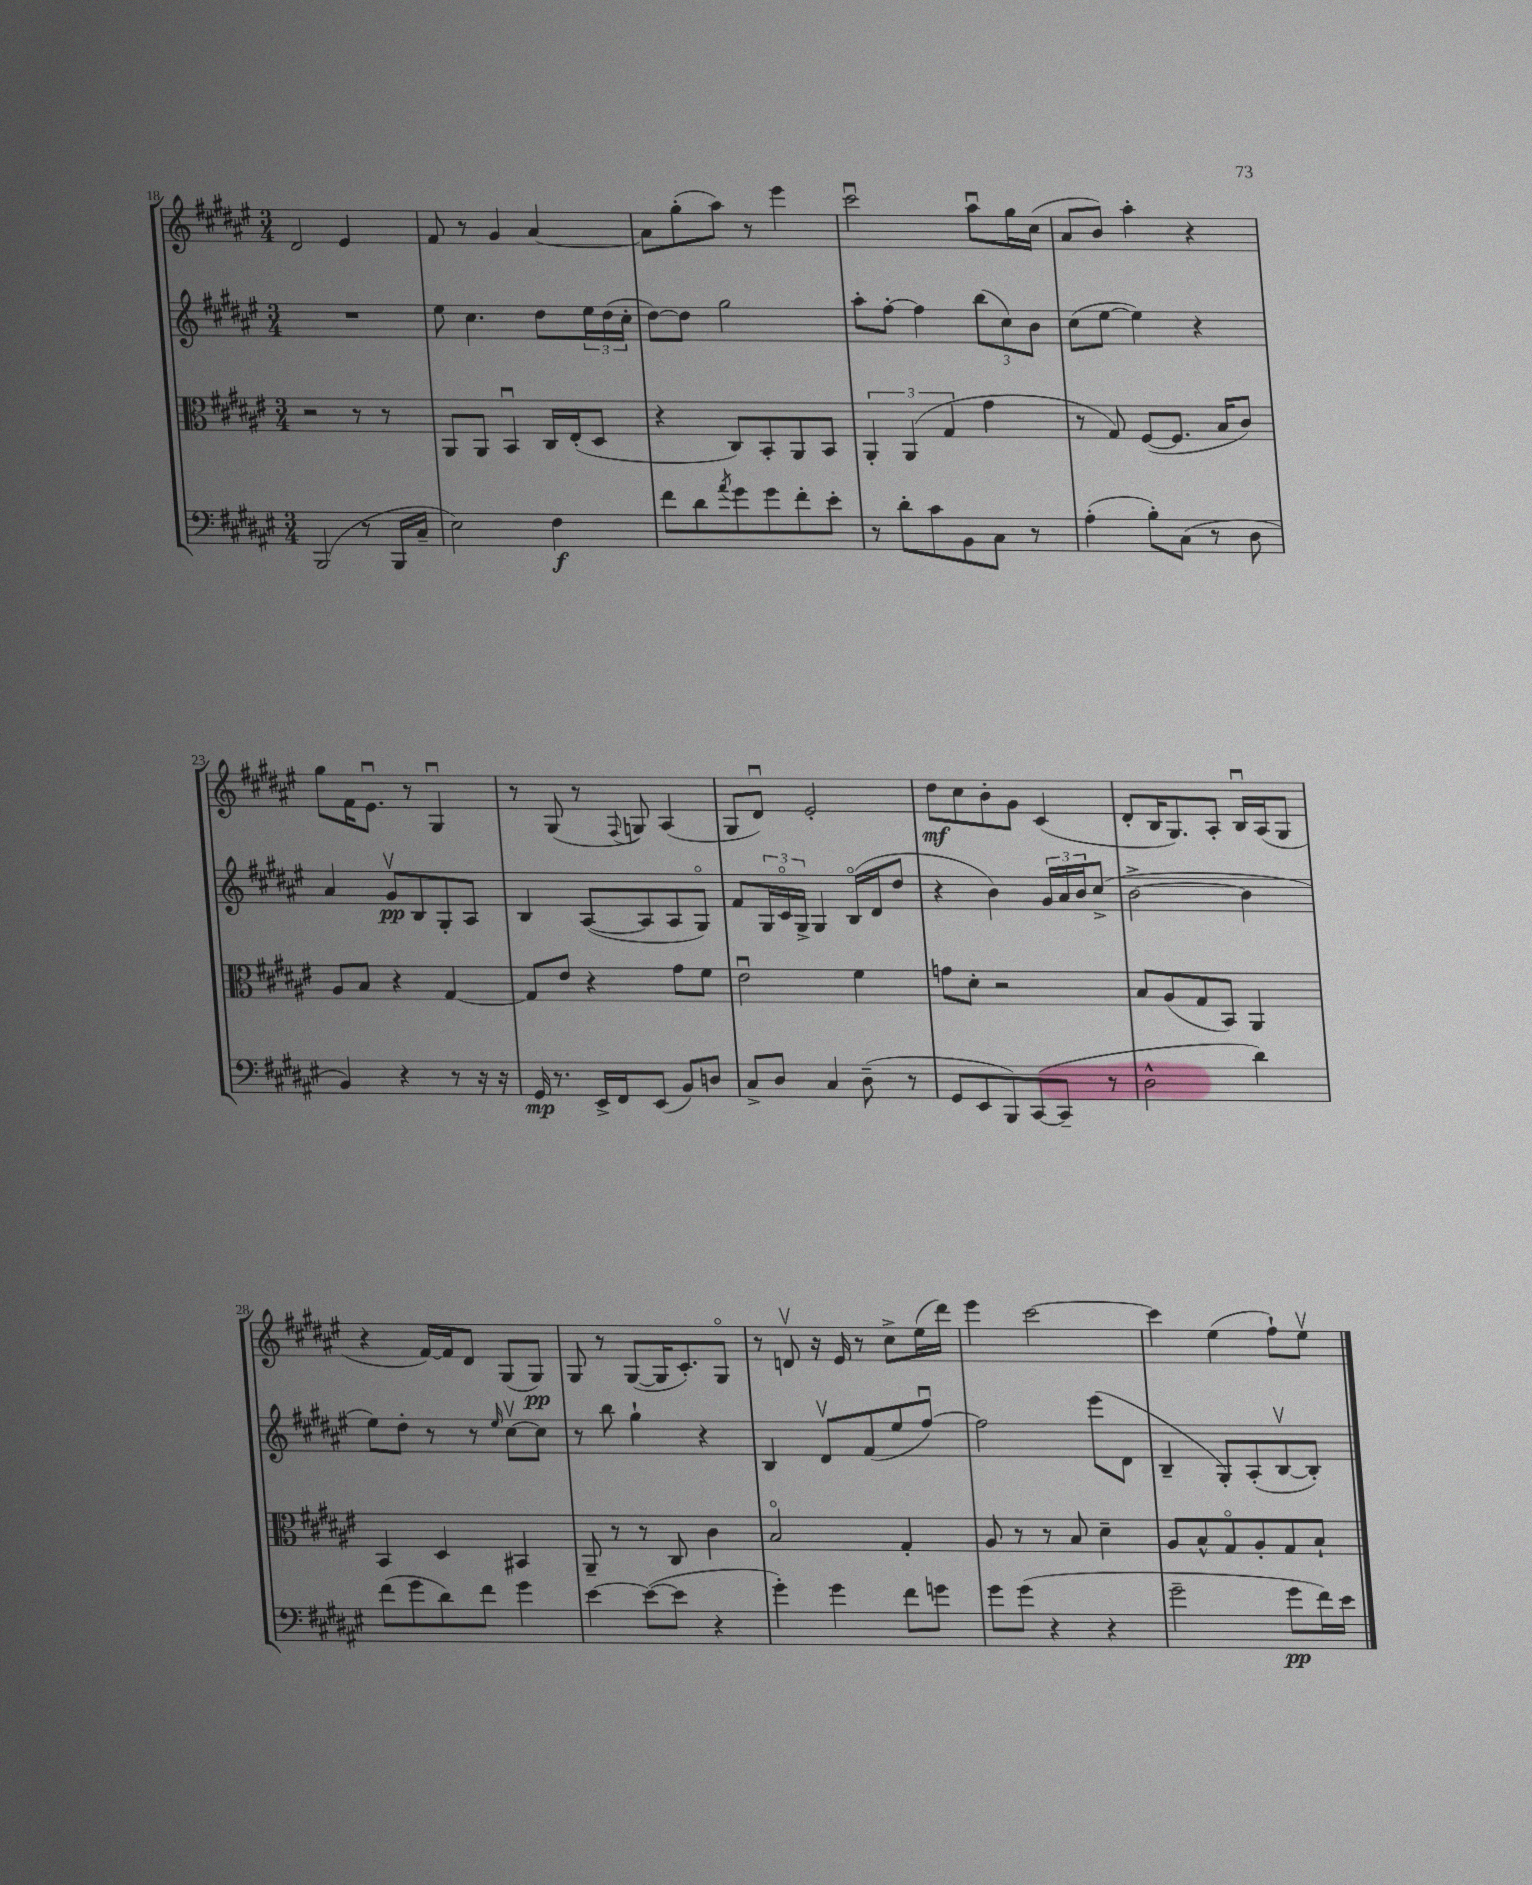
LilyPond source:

<<
\new StaffGroup <<
\new Staff = "s0" {
    \clef treble \key fis \major \numericTimeSignature \time 3/4
    dis'2 eis'4 |
    fis'8 r8 gis'4 ais'4~ |
    ais'8 gis''8-.( ais''8) r8 eis'''4 |
    cis'''2\downbow ais''8\downbow gis''16 cis''16( |
    ais'8 b'8) ais''4-. r4 |
    gis''8 fis'16 eis'8.\downbow r8 gis4\downbow |
    r8 gis8( r8 \appoggiatura { fis8 } g8) ais4( |
    gis8 dis'8\downbow) eis'2-. |
    dis''8\mf cis''8 b'8-. gis'8 cis'4( |
    dis'8-. b16 gis8.) ais8-. b16\downbow ais16( gis8 |
    r4 fis'16~) fis'16 dis'8 gis8( gis8\pp) |
    gis8 r8 gis8~( gis16 cis'8.-.) gis8\flageolet |
    r8 d'8\upbow r16 eis'16 r8 cis''8-> eis''16( dis'''16) |
    eis'''4 cis'''2~ |
    cis'''4 eis''4( fis''8-!) eis''8\upbow \bar "|." |
}
\new Staff = "s1" {
    \clef treble \key fis \major \numericTimeSignature \time 3/4
    R2. |
    eis''8 cis''4. dis''8 \tuplet 3/2 { eis''16 dis''16( cis''16-. } |
    dis''8~) dis''8 gis''2 |
    ais''8-. fis''8~-. fis''4 \tuplet 3/2 { b''8( cis''8) b'8 } |
    cis''8( eis''8~ eis''4) r4 |
    ais'4 gis'8\upbow\pp b8 gis8-. ais8 |
    b4 ais8~( ais8 ais8 gis8\flageolet) |
    fis'8 \tuplet 3/2 { gis16 cis'16\flageolet gis16-> } gis4 b16\flageolet( dis'16 dis''8 |
    r4 b'4) \tuplet 3/2 { gis'16 ais'16 b'16 } cis''8->( |
    b'2~-> b'4 |
    eis''8) dis''8-. r8 r8 \grace { eis''16 } cis''8~\upbow cis''8 |
    r8 b''8 gis''4-! r4 |
    b4 dis'8\upbow fis'8( eis''8 fis''8~\downbow) |
    fis''2 eis'''8( dis'8 |
    b4-- gis8-.) ais8-.( b8~\upbow b8-.) \bar "|." |
}
\new Staff = "s2" {
    \clef alto \key fis \major \numericTimeSignature \time 3/4
    r2 r8 r8 |
    ais,8 ais,8 b,4\downbow cis16 eis16-.( dis8 |
    r4 cis8) b,8-. ais,8 b,8 |
    \tuplet 3/2 { ais,4-. ais,4( gis4 } gis'4 |
    r8 gis8) fis8~( fis8. b16 cis'8) |
    ais8 b8 r4 gis4~ |
    gis8 eis'8 r4 gis'8 fis'8 |
    eis'2\downbow fis'4 |
    g'8 dis'8-. r2 |
    b8 ais8( gis8 b,8) ais,4 |
    b,4 dis4 bis,4 |
    ais,8-- r8 r8 cis8 cis'4 |
    b2\flageolet gis4-. |
    ais8 r8 r8 b8 dis'4-- |
    ais8 b8-^ gis8\flageolet ais8-. gis8 b8-! \bar "|." |
}
\new Staff = "s3" {
    \clef bass \key fis \major \numericTimeSignature \time 3/4
    b,,2( r8 b,,16 cis16-- |
    eis2) fis4\f |
    fis'8 dis'8 \acciaccatura { ais'8 } gis'8 gis'8 fis'8-. eis'8-. |
    r8 dis'8-. cis'8 b,8 cis8 r8 |
    ais4-.( b8-.) cis8( r8 dis8 |
    b,4) r4 r8 r16 r16 |
    gis,16\mp r8. eis,16-> fis,16 eis,8( b,8) d8 |
    cis8-> dis8 cis4 dis8--( r8 |
    gis,8 eis,8 b,,8) cis,8~( cis,8-- r8 |
    dis2-^ dis'4) |
    fis'8( gis'8 dis'8) fis'8 gis'4 |
    eis'4~ eis'8~( eis'8 r4 |
    gis'4-.) gis'4 fis'8 g'8 |
    gis'8 gis'8( r4 r4 |
    gis'2-- gis'8\pp fis'16) eis'16 \bar "|." |
}
>>
>>
\layout { \context { \Score currentBarNumber = #18 } }
